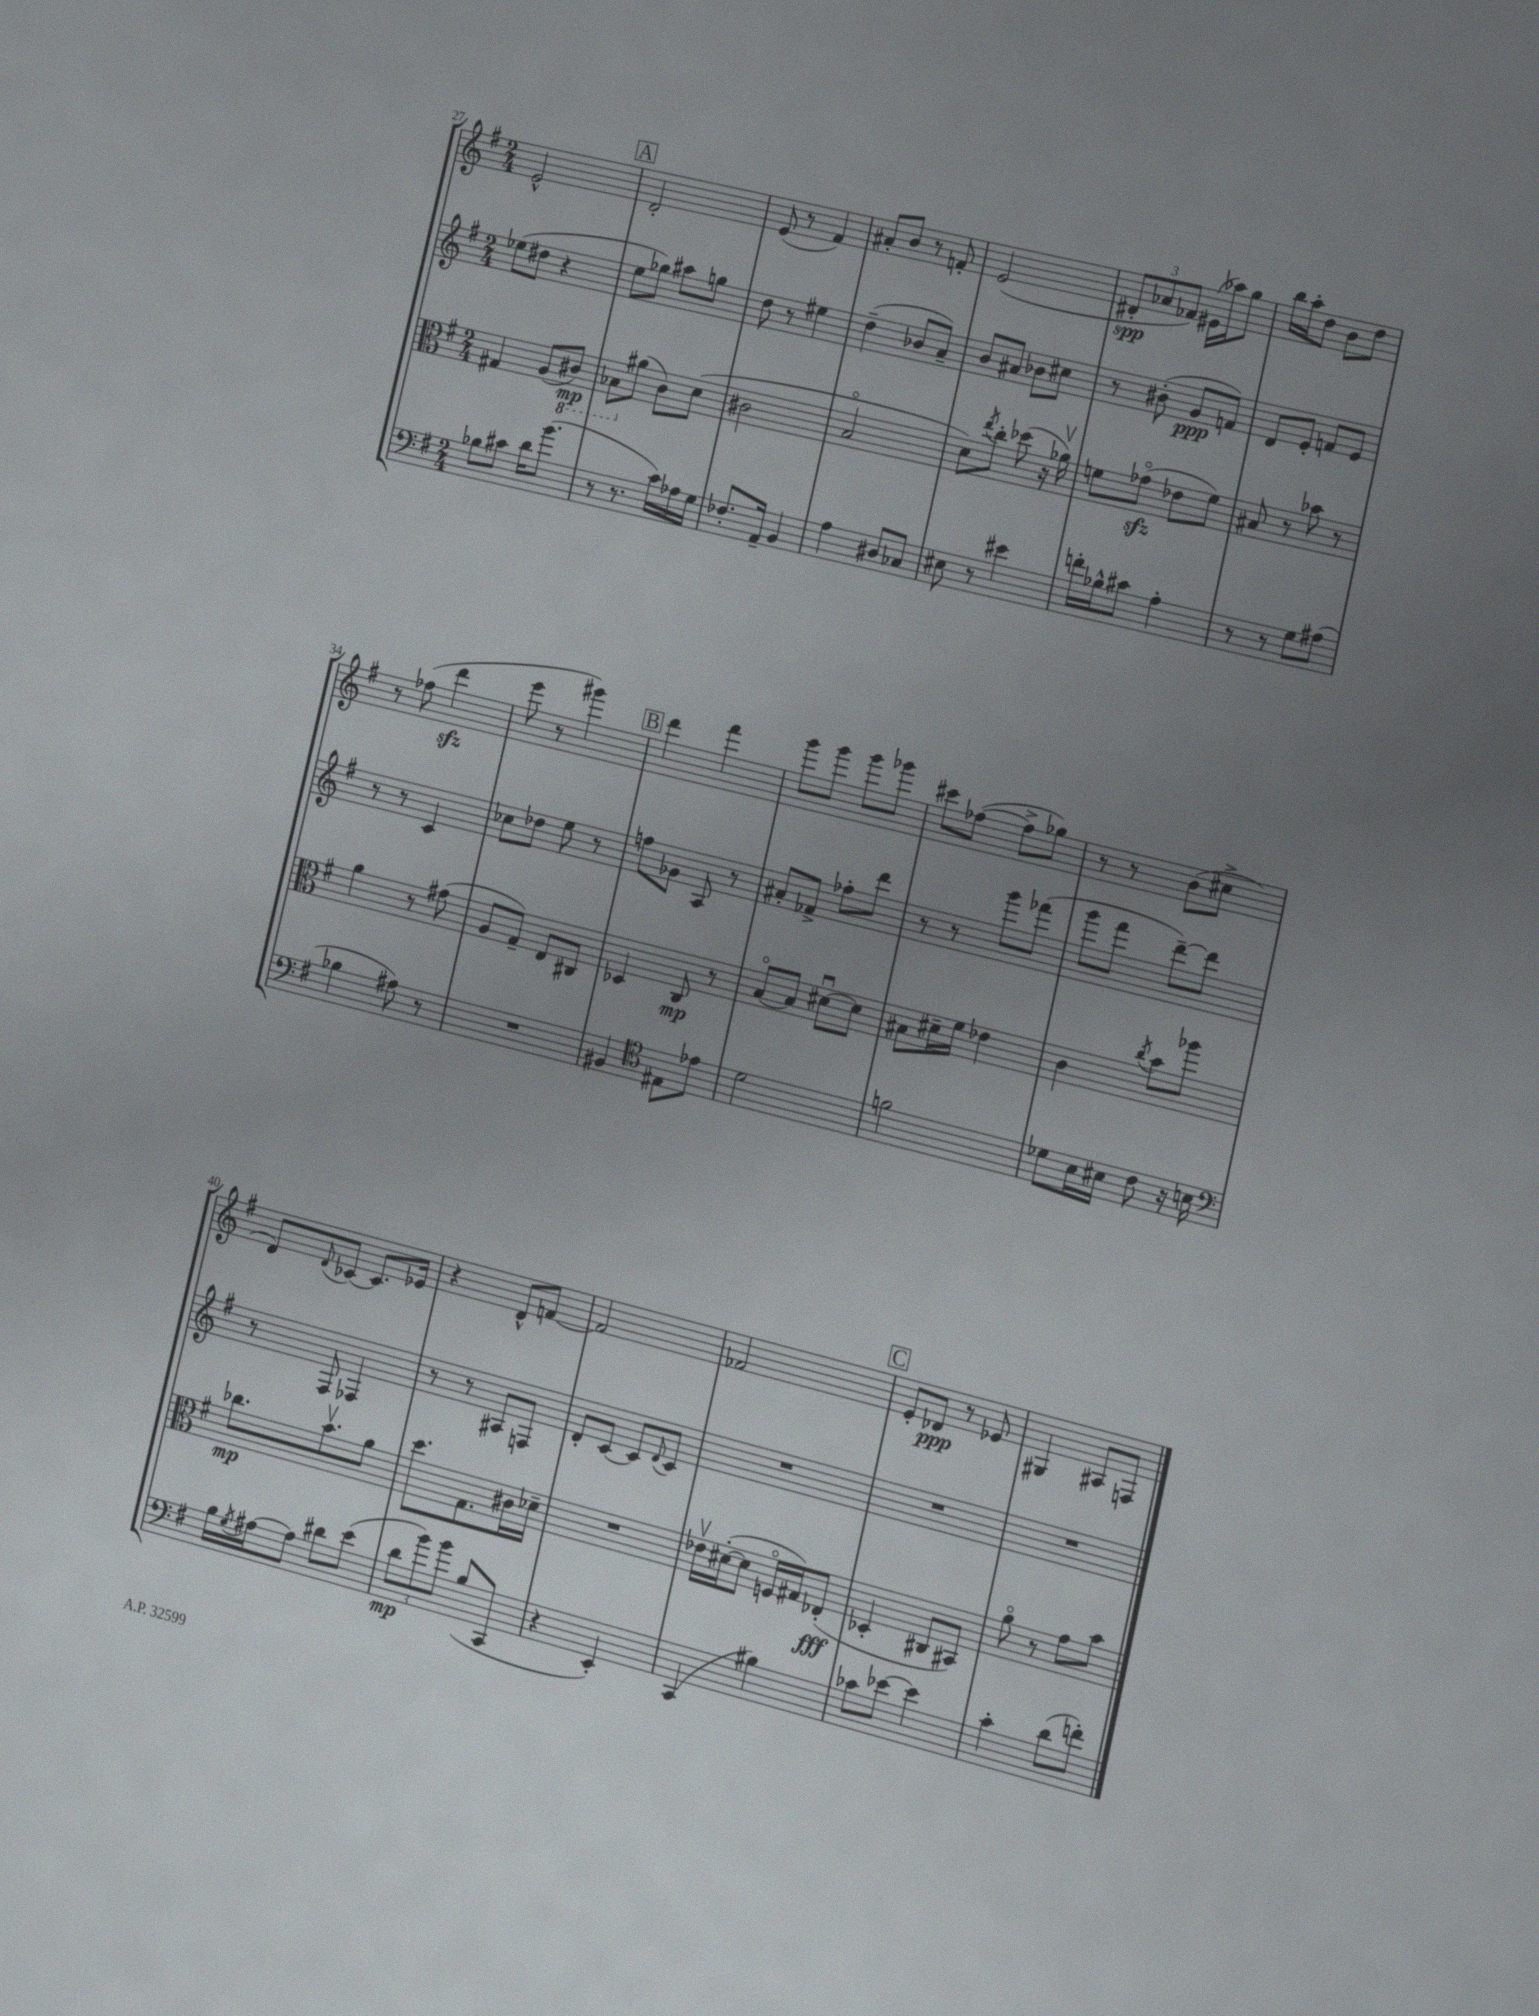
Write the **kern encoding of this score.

**kern	**kern	**kern	**kern
*staff4	*staff3	*staff2	*staff1
*clefF4	*clefC3	*clefG2	*clefG2
*k[f#]	*k[f#]	*k[f#]	*k[f#]
*M2/4	*M2/4	*M2/4	*M2/4
8B-\L	4G#/	(8ee-\L	2e^^/
8c#\J	.	8dd#\J	.
16d\LK	(8A/L	4r	.
(8.b\J	.	.	.
.	8C#/J)	.	.
=	=	=	=
8r	8BB-\L	8ee\L	2d'/
8.r	(8a#\J	8gg-\J)	.
.	8c\L)	8aa#\L	.
16c\LL)	.	.	.
16A-\	(8d\J	8gg\J	.
16G\JJ	.	.	.
=	=	=	=
8.F-'/L	2c#\	8dd\	(8e/
.	.	8r	8r
16AA~/Jk	.	.	.
4BB/	.	4ee#\	4f#/)
=	=	=	=
4A\	2Bo/	(4dd~\	8a#'/L
.	.	.	8b/J
8D#/L	.	8b-/L	8r
8C-/J	.	8a~/J)	8f'/
=	=	=	=
8E#\	8d\L)	8b/L	(2e/
.	8qee/	.	.
8r	8cc'\J	8a#/J	.
4e#\	(8dd-\	8b-\L	.
.	16r	8cc#\J	.
.	16a-v\)	.	.
=	=	=	=
16f'\LL	8f\L	8r	12d#'/L
16B-^^\J	.	.	.
.	.	.	12a-/
8c#\J	(8g-o\J	(8b#'\	.
.	.	.	12f-/J)
4A'\	8e-\L	8g/L	(16e#\LL
.	.	.	16aa-\J)
.	8f\J)	8f/J)	8gg\J
=	=	=	=
8r	8B#/	8d/L	16bb\LL
.	.	.	16aa'\J
8r	8r	8e'/J	8dd\J
8G\L	8b-\	8f/L	8b\L
(8A#\J	8r	8e/J	8dd\J
=	=	=	=
4B-\	4a\	8r	8r
.	.	8r	(8ff-\
8A#\)	8r	4c/	4ddd\
8r	(8g#\	.	.
=	=	=	=
2r	8A/L	8cc-\L	8eee\
.	8G~/J)	8dd-\J	8r
.	8E/L	8ee\	4ggg#\)
.	8C#/J	8r	.
=	=	=	=
4BB#/	4D-/	8ff\L	4ddd\
.	.	8g-\J	.
*clefC4	*	*	*
8E#\L	8C/	8A/	4fff#\
8e-\J	8r	8r	.
=	=	=	=
2d\	[8Bo/L	8a#'/L	8ggg\L
.	8B/]J	8f-^/J	8ggg\J
.	[8d#u\L	8ff-'\L	8ggg\L
.	8d#\]J	8ddd\J	8ggg-\J
=	=	=	=
2f\	8B#\L	8r	8ccc#\L
.	16d#~\L	8r	([8ff-\J
.	16f#\JJ	.	.
.	4e-\	8ggg\L	8ff-^\]L
.	.	(8fff-\J	8gg-\J)
=	=	=	=
8d-\L	4c\	8ggg\L	8r
16B\L	.	8fff#\J	8r
16B#\JJ	.	.	.
.	8qcc/	.	.
8c\	8b\L	[8ddd~\L)	(8b\L
16r	8aa-\J	8ddd\]J	8cc#^\J
16B\	.	.	.
=	=	=	=
*clefF4	*	*	*
16B\LL	8.cc-\L	8r	8d/L)
8qG/	.	.	.
[16A#\J	.	.	.
.	.	.	8qqd/
8A#\]J	.	8F#/	[8c-/J
.	8.bv\	.	.
8d#\L	.	4F-/	8.c-/]L
(8e\J	8a\J	.	.
.	.	.	16e-/Jk
=	=	=	=
12d\L	8.dd\L	8r	4r
12b\)	.	.	.
.	.	8r	.
12b\J	.	.	.
.	8.G\	.	.
(8B/L	.	8A#/L	8d^^/L
8CC/J	16c#\L	8F/J	[8f/J
.	16d-~\JJ	.	.
=	=	=	=
4r	2r	8d'/L	2f/]
.	.	[8c/J	.
4EE'/)	.	8c/]L	.
.	.	8qqd/	.
.	.	8c/J	.
=	=	=	=
(4CC/	16e-v\LL	2r	2f-/
.	([16d#'\J	.	.
.	8d#\]J	.	.
4B#\)	16Fo/LL	.	.
.	16G#/J)	.	.
.	(8E-'/J	.	.
=	=	=	=
8c-\L	4D-'/	2r	8e'/L
[8e-\J	.	.	8d-/J
4e-\]	8C#/L	.	8r
.	8BB#/J)	.	8e-/
=	=	=	=
4c'\	8ao\	2r	4G#/
.	8r	.	.
(8d\L	8g\L	.	8A#/L
8f'\J)	8b\J	.	8F/J
==	==	==	==
*-	*-	*-	*-
